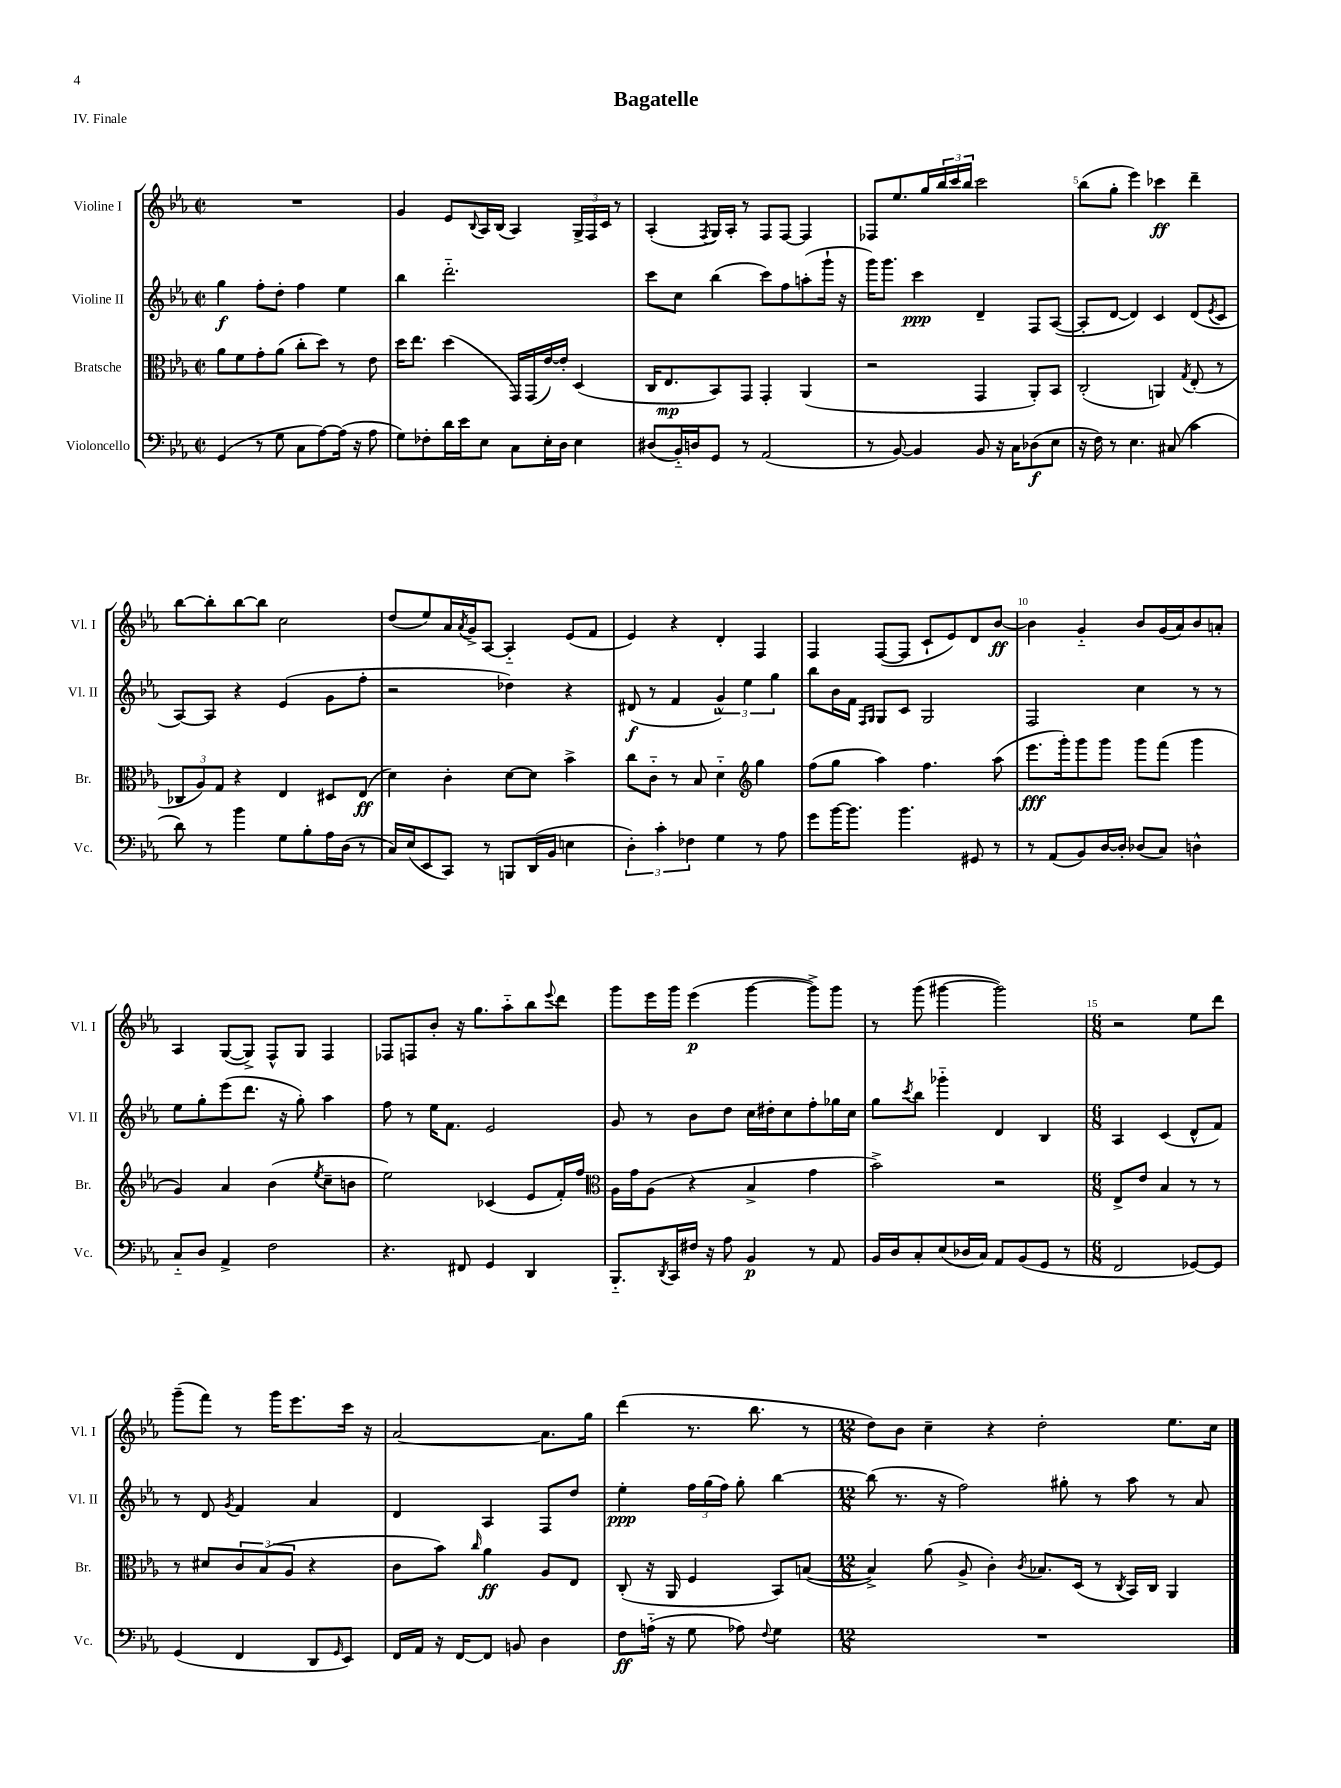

**kern	**kern	**kern	**kern
*staff4	*staff3	*staff2	*staff1
*clefF4	*clefC3	*clefG2	*clefG2
*k[b-e-a-]	*k[b-e-a-]	*k[b-e-a-]	*k[b-e-a-]
*M2/2	*M2/2	*M2/2	*M2/2
*met(c|)	*met(c|)	*met(c|)	*met(c|)
(4GG	8a-	4gg	1r
.	8f	.	.
8r	8g'	8ff'	.
8G	(8a-	8dd'	.
8C	8cc'	4ff	.
[8A-)	8dd)	.	.
(16A-]	8r	4ee-	.
16r	.	.	.
8A-	8e-	.	.
=	=	=	=
8G)	16dd	4bb-	4g
.	8.ee-	.	.
8F-'	.	.	.
16d	(4dd	2.ddd'~	8e-
16e-	.	.	.
.	.	.	8qqB-
8E-	.	.	16A-
.	.	.	(16B-
8C	16GG)	.	4A-)
.	(16GG	.	.
16E-'	[16e-)	.	.
16D	16e-']	.	.
4E-	(4D	.	24G^
.	.	.	24F
.	.	.	24c
.	.	.	8r
=	=	=	=
(8D#	16C	8ccc	(4A-'
.	8.E-	.	.
16BB-'~)	.	8cc	.
16D	.	.	.
.	.	.	8qF
8GG	8BB-)	(4bb-	16G)
.	.	.	16A-'
8r	8GG	.	8r
(2AA-	4GG'	8ccc)	8F
.	.	8ff	[8F
.	(4AA-	(8aa'	4F]
.	.	16ggg`	.
.	.	16r	.
=	=	=	=
8r	2r	16ggg)	8F-
.	.	8.ggg	.
[8BB-)	.	.	8.ee-
4BB-]	.	4ccc	.
.	.	.	16gg
.	.	.	24bb-
.	.	.	24ccc
.	.	.	24bb-
8BB-	4GG	4d~	2ccc
16r	.	.	.
16C	.	.	.
(8D-	8AA-')	8F	.
8E-	8BB-	([8A-	.
=	=	=	=
16r	(2C'	8A-']	(8bb-
16F)	.	.	.
8r	.	[8d	8gg'
4.E-	.	4d])	4eee-)
.	4AA)	4c	4ccc-
(8C#	.	.	.
.	8qG	.	.
4c	(8E-'	(8d	4ddd~
.	.	8qe-	.
.	8r	8c	.
=	=	=	=
8d)	12C-	[8A-)	[8bb-
.	12A-)	.	.
8r	.	8A-]	8bb-']
.	12G	.	.
4b-	4r	4r	[8bb-
.	.	.	8bb-]
8G	4E-	(4e-	2cc
8B-'	.	.	.
16A-	8D#	8g	.
(16D	.	.	.
8r	(8E-	8ff'	.
=	=	=	=
16C)	4d)	2r	(8dd
(16E-	.	.	.
8EE-	.	.	8ee-)
8CC)	4c'	.	16a-
.	.	.	8qa-
.	.	.	16g^
8r	.	.	[8A-
8BBB	[8d	4dd-)	4A-'~]
(16DD	8d]	.	.
16BB-	.	.	.
4E	4b-^	4r	(8e-
.	.	.	8f
=	=	=	=
6D')	8cc	(8d#	4e-)
.	8c'~	8r	.
6c'	.	.	.
.	8r	4f	4r
6F-	.	.	.
.	8B-	.	.
4G	4d'~	6g^^)	4d'
.	.	6ee-	.
*	*clefG2	*	*
8r	4gg	.	4F
.	.	6gg	.
8A-	.	.	.
=	=	=	=
8g	(8ff	8bb-	4F
[16b-	8gg	16b-	.
8.b-]	.	16f	.
.	.	16qqF	.
.	.	16qqG	.
.	4aa-)	8G	([8F
4.b-	.	8c	8F]
.	4.ff	2G	8c`
.	.	.	8e-)
8GG#	.	.	8d
8r	(8aa-	.	[8b-
=	=	=	=
8r	8.eee-	2F	4b-]
(8AA-	.	.	.
.	16ggg')	.	.
8BB-)	8ggg	.	4g'~
[16D	8ggg	.	.
16D']	.	.	.
(8D-	8ggg	4cc	8b-
8C)	(8fff	.	(16g
.	.	.	16a-)
4D^^	4ggg	8r	8b-
.	.	8r	8a'
=	=	=	=
8C'~	4g)	8ee-	4A-
8D	.	8gg'	.
4AA-^	4a-	(8eee-	([8G
.	.	8.ddd	8G^])
2F	(4b-	.	8F^^
.	.	16r	.
.	.	8gg')	8G
.	8qee-	.	.
.	8cc~	4aa-	4F
.	8b	.	.
=	=	=	=
4.r	2ee-)	8ff	8F-
.	.	8r	8F
.	.	16ee-	8b-'
.	.	8.f	.
8FF#	.	.	16r
.	.	.	8.gg
4GG	(4c-	2e-	.
.	.	.	8aa-'~
4DD	8e-	.	8bb-
.	.	.	8qqeee-
.	16f')	.	8ddd
.	16ff	.	.
=	=	=	=
*	*clefC3	*	*
8.BBB-'~	16A-	8g	8ggg
.	16g	.	.
.	(8A-	8r	16eee-
8qDD	.	.	.
16CC	.	.	16ggg
16F#	4r	8b-	(4eee-
16r	.	.	.
8A-	.	8dd	.
4BB-	4B-^	16cc	[4ggg
.	.	16dd#'	.
.	.	8cc	.
8r	4g	8ff'	8ggg^])
8AA-	.	16gg-	8ggg
.	.	16cc	.
=	=	=	=
16BB-	2b-^)	8gg	8r
16D	.	.	.
.	.	8qccc	.
8C'	.	8bb-	(8ggg
(8E-	.	4ggg-'~	[4ggg#
16D-	.	.	.
16C)	.	.	.
8AA-	2r	4d	2ggg#])
(8BB-	.	.	.
8GG	.	4B-	.
8r	.	.	.
=	=	=	=
*M6/8	*M6/8	*M6/8	*M6/8
2FF	8E-^	4A-	2r
.	8e-	.	.
.	4B-	(4c	.
[8GG-)	8r	8d^^	8ee-
8GG-]	8r	8f)	8ddd
=	=	=	=
(4GG	8r	8r	(8ggg~
.	8d#	8d	8fff)
.	.	8qg	.
4FF	12c	4f	8r
.	(12B-	.	.
.	.	.	16ggg
.	12A-	.	.
.	.	.	8.eee-
8DD	4r	4a-	.
16qqGG	.	.	.
8EE-)	.	.	16ccc
.	.	.	16r
=	=	=	=
16FF	8c	4d	[2a-
16AA-	.	.	.
16r	8b-)	.	.
[16FF	.	.	.
.	16qqcc	.	.
8FF]	4a-	4A-	.
8BB	.	.	.
4D	8A-	8F	8.a-]
.	8E-	8dd	.
.	.	.	16gg
=	=	=	=
8F	(8C'	4ee-'	(4ddd
(16A'~	16r	.	.
16r	16AA-	.	.
8G	4F	24ff	8.r
.	.	(24gg	.
.	.	24ff)	.
8A-)	.	8gg'	.
.	.	.	8.bb-
8qqF	.	.	.
4G	8BB-)	[4bb-	.
.	([8B	.	8r
=	=	=	=
*M12/8	*M12/8	*M12/8	*M12/8
1.r	4B^])	(8bb-]	8dd)
.	.	8.r	8b-
.	(8a-	.	4cc~
.	.	16r	.
.	8A-^	2ff)	.
.	4c')	.	4r
.	8qc	.	.
.	8.B-	.	2dd'
.	.	8gg#'	.
.	(16D	.	.
.	8r	8r	.
.	8qC	.	.
.	16BB-)	8aa-	.
.	16C	.	.
.	4AA-	8r	8.ee-
.	.	8a-	.
.	.	.	16cc
==	==	==	==
*-	*-	*-	*-
